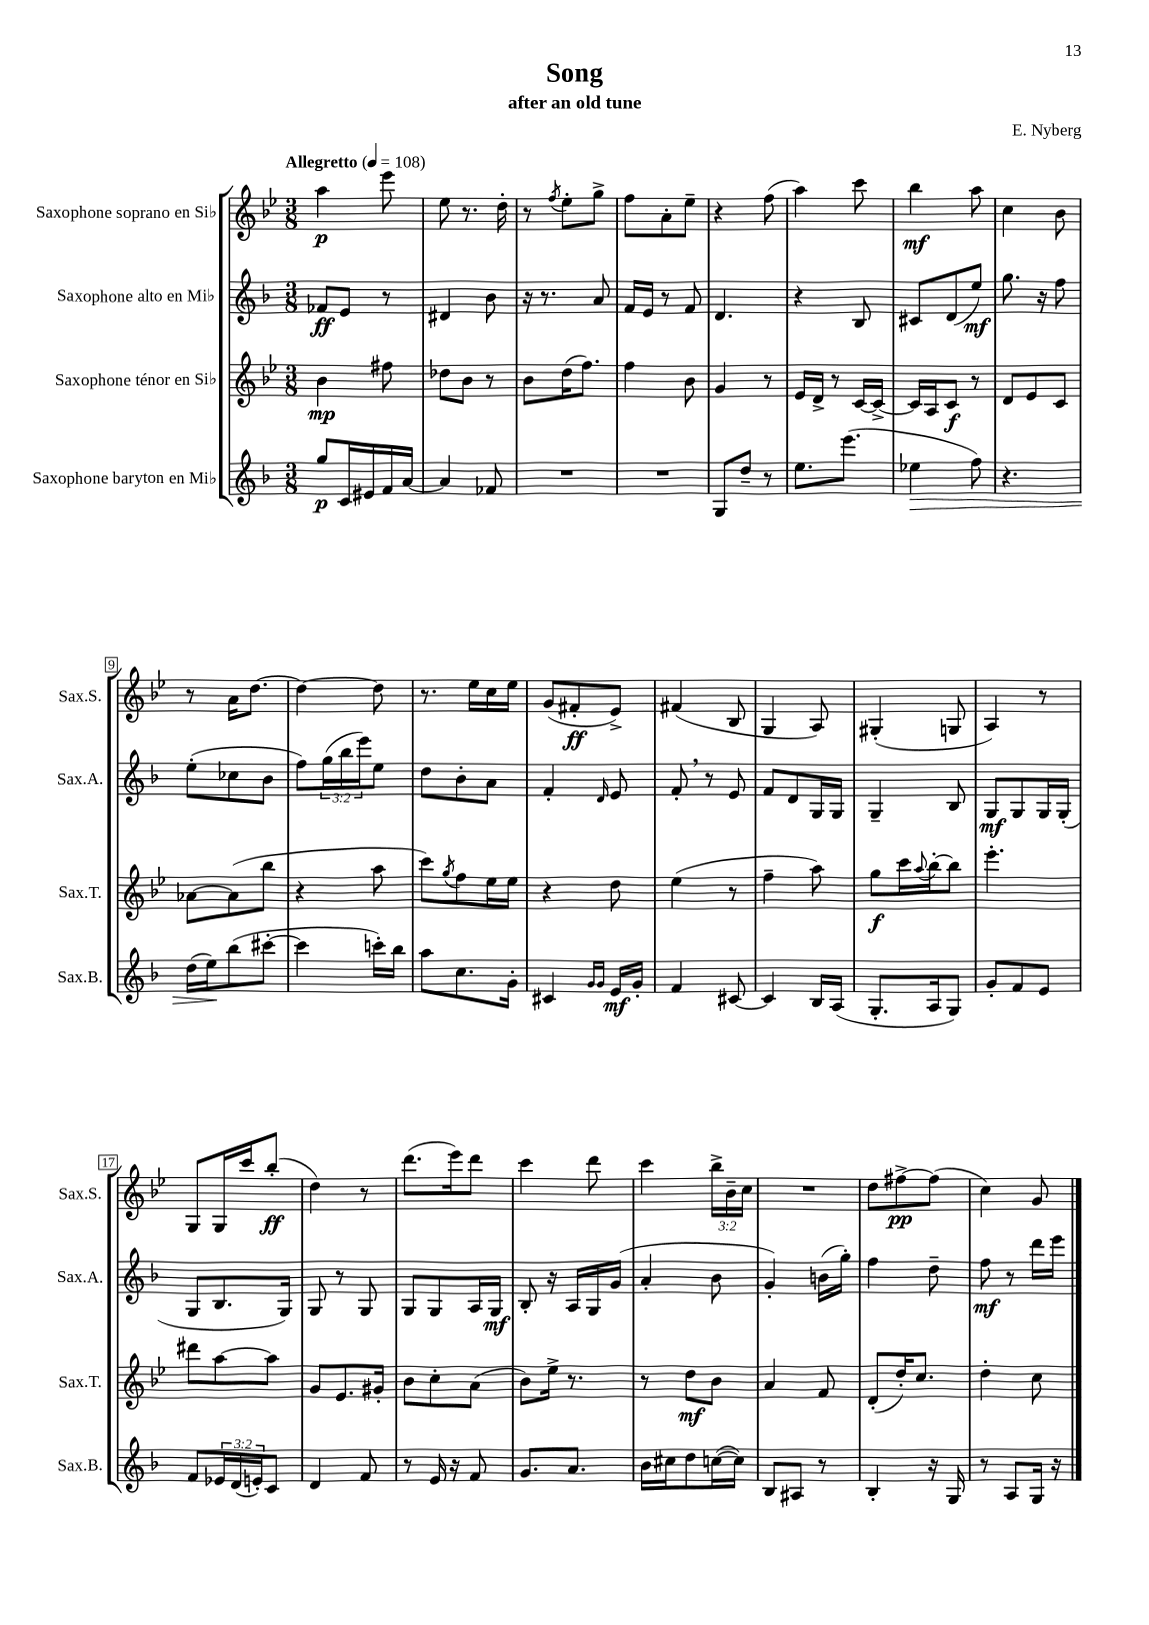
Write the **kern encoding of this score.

**kern	**kern	**kern	**kern
*staff4	*staff3	*staff2	*staff1
*clefG2	*clefG2	*clefG2	*clefG2
*k[b-]	*k[b-e-]	*k[b-]	*k[b-e-]
*M3/8	*M3/8	*M3/8	*M3/8
*MM108	*MM108	*MM108	*MM108
8gg/L	4b-\	8f-/L	4aa\
16c/L	.	8e/J	.
16e#/	.	.	.
16f/	8ff#\	8r	8eee-\
[16a/JJ	.	.	.
=	=	=	=
4a/]	8dd-\L	4d#/	8ee-\
.	8b-\J	.	8.r
8f-/	8r	8b-\	.
.	.	.	16dd'\
=	=	=	=
4.r	8b-\L	16r	8r
.	.	8.r	.
.	.	.	8qff/
.	(16dd\K	.	8ee-'\L
.	8.ff\J)	.	.
.	.	8a/	8gg^\J
=	=	=	=
4.r	4ff\	16f/LL	8ff\L
.	.	16e/JJ	.
.	.	8r	8a'\
.	8b-\	8f/	8ee-~\J
=	=	=	=
8G/L	4g/	4.d/	4r
8dd~/J	.	.	.
8r	8r	.	(8ff\
=	=	=	=
8.ee\L	16e-/LL	4r	4aa\)
.	16d^/JJ	.	.
.	8r	.	.
(8.eee\J	.	.	.
.	[16c/LL	8B-/	8ccc\
.	16c^/_JJ	.	.
=	=	=	=
4ee-\	16c/]LL	8c#/L	4bb-\
.	16A/J	.	.
.	8c/J	(8d/	.
8ff\)	8r	8ee/J)	8aa\
=	=	=	=
4.r	8d/L	8.gg\	4cc\
.	8e-/	.	.
.	.	16r	.
.	8c/J	8ff\	8b-\
=	=	=	=
(16dd\LL	[8a-\L	(8ee'\L	8r
16ee\J)	.	.	.
(8bb-\	(8a-\]	8cc-\	16a\LK
.	.	.	[8.dd\J
[8ccc#'\J	8bb-\J	8b-\J	.
=	=	=	=
4ccc#\]	4r	8ff\L)	4dd\_
.	.	(24gg\L	.
.	.	24bb-\	.
.	.	24eee\J)	.
16ccc'\LL)	8aa\	8ee\J	8dd\]
16bb-\JJ	.	.	.
=	=	=	=
8aa\L	8ccc\L)	8dd\L	8.r
.	8qgg/	.	.
8.cc\	8ff\	8b-'\	.
.	.	.	16ee-\LL
.	16ee-\L	8a\J	16cc\
16g'\Jk	16ee-\JJ	.	16ee-\JJ
=	=	=	=
4c#/	4r	4f'/	(8g/L
.	.	.	8f#'/
16qqg/LL	.	.	.
16qqg/JJ	.	16qqd/	.
16e/LL	8dd\	8e/	8e-^/J)
16g'/JJ	.	.	.
=	=	=	=
4f/	(4ee-\	8f'/	(4f#/
.	.	8r	.
[8c#/	8r	8e/	8B-/
=	=	=	=
4c#/]	4ff~\	8f/L	4G/
.	.	8d/	.
16B-/LL	8aa\)	16G/L	8A/)
(16A/JJ	.	16G/JJ	.
=	=	=	=
8.G'/L	8gg\L	4G~/	(4G#'/
.	16ccc\L	.	.
.	8qqaa/	.	.
16A/k	[16bb-'\J	.	.
8G/J)	8bb-\]J	8B-/	8G/
=	=	=	=
8g'/L	4.eee-'\	8G/L	4A/)
8f/	.	8G/	.
8e/J	.	16G/L	8r
.	.	(16G'/JJ	.
=	=	=	=
8f/L	8ddd#\L	8G/L	8G/L
24e-/L	[8aa\	8.B-/	16G/L
(24d/	.	.	.
.	.	.	16ccc/J
24e'/J)	.	.	.
8c/J	8aa\]J	.	(8bb-'/J
.	.	16G/Jk)	.
=	=	=	=
4d/	8g/L	8G/	4dd\)
.	8.e-/	8r	.
8f/	.	8G/	8r
.	16g#'/Jk	.	.
=	=	=	=
8r	8b-\L	8G/L	(8.ddd\L
16e/	8cc'\	8G/	.
16r	.	.	16eee-\k)
8f/	(8a\J	16A/L	8ddd\J
.	.	16G/JJ	.
=	=	=	=
8.g/L	8b-\L)	8B-'/	4ccc\
.	16ee-^\Jk	16r	.
8.a/J	8.r	16A/LL	.
.	.	16G/	8ddd\
.	.	(16g/JJ	.
=	=	=	=
16b-\LL	8r	4a'/	4ccc\
16cc#\J	.	.	.
8dd\	8dd\L	.	.
([16cc\L	8b-\J	8b-\	24bb-^\LL
.	.	.	24b-~\
16cc\]JJ)	.	.	.
.	.	.	24cc\JJ
=	=	=	=
8B-/L	4a/	4g'/)	4.r
8A#/J	.	.	.
8r	8f/	(16b\LL	.
.	.	16gg'\JJ)	.
=	=	=	=
4B-'/	(8d'/L	4ff\	8dd\L
.	16dd'/K)	.	[8ff#^\
.	8.cc/J	.	.
16r	.	8dd~\	(8ff#\]J
16G/	.	.	.
=	=	=	=
8r	4dd'\	8ff\	4cc\)
8A/L	.	8r	.
16G/Jk	8cc\	16ddd\LL	8g/
16r	.	16eee\JJ	.
==	==	==	==
*-	*-	*-	*-
